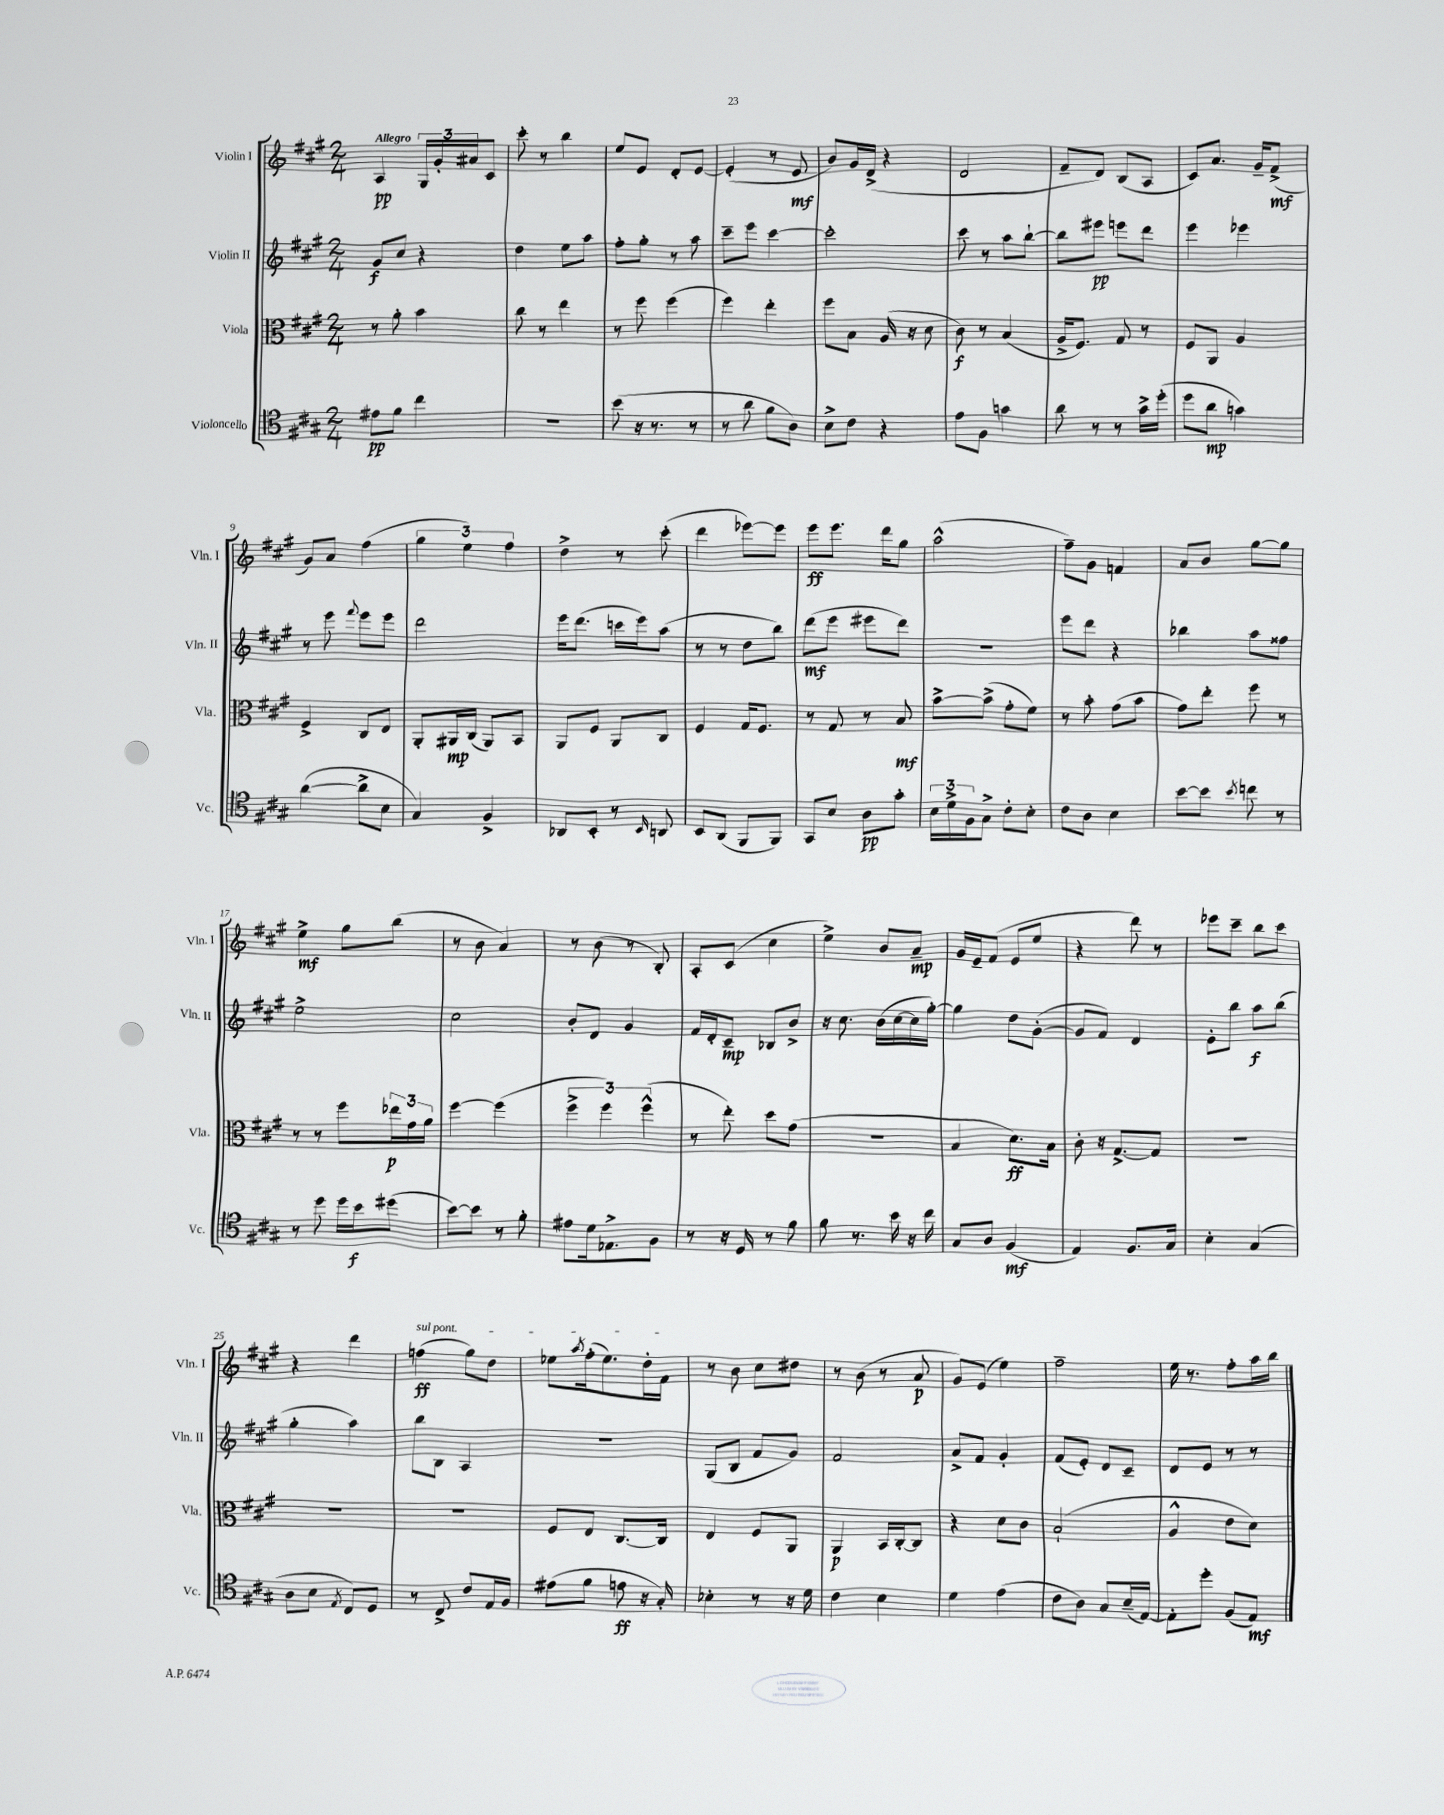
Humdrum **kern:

**kern	**dynam	**kern	**dynam	**kern	**dynam	**kern	**dynam
*part4	*part4	*part3	*part3	*part2	*part2	*part1	*part1
*staff4	*staff4	*staff3	*staff3	*staff2	*staff2	*staff1	*staff1
*I"Violoncello	*	*I"Viola	*	*I"Violin II	*	*I"Violin I	*
*I'Vc.	*	*I'Vla.	*	*I'Vln. II	*	*I'Vln. I	*
*clefC4	*	*clefC3	*	*clefG2	*	*clefG2	*
*k[f#c#g#]	*	*k[f#c#g#]	*	*k[f#c#g#]	*	*k[f#c#g#]	*
*M2/4	*	*M2/4	*	*M2/4	*	*M2/4	*
=1	=1	=1	=1	=1	=1	=1	=1
!	!	!	!	!	!	!LO:TX:a:B:t=Allegro	!
8e#X\L	pp	8r	.	8g#/L	f	4A/	pp
8f#\J	.	8a'\	.	8cc#/J	.	.	.
4cc#\	.	4b\	.	4r	.	24G#/LL	.
.	.	.	.	.	.	24g#'/	.
.	.	.	.	.	.	24a#X/J	.
.	.	.	.	.	.	8c#/J	.
=2	=2	=2	=2	=2	=2	=2	=2
2r	.	8cc#\	.	4dd\	.	8ccc#'\	.
.	.	8r	.	.	.	8r	.
.	.	4ee\	.	8ee\L	.	4bb\	.
.	.	.	.	8aa\J	.	.	.
=3	=3	=3	=3	=3	=3	=3	=3
(8b\	.	8r	.	8ff#'\L	.	8ee/L	.
16r	.	8ff#\	.	8gg#'\J	.	8e/J	.
8.r	.	.	.	.	.	.	.
.	.	(4ff#\	.	8r	.	8d'/L	.
8r	.	.	.	8aa\	.	[8e/J	.
=4	=4	=4	=4	=4	=4	=4	=4
8r	.	4ff#\)	.	8ccc#~\L	.	(4e'/]	.
8a\	.	.	.	8eee\J	.	.	.
8f#\L	.	4ee'\	.	[4ccc#\	.	8r	.
8A\J)	.	.	.	.	.	8e/	mf
=5	=5	=5	=5	=5	=5	=5	=5
8B^\L	.	8ff#\L	.	2ccc#'\]	.	8b/L)	.
8c#\J	.	8B\J	.	.	.	16g#/L	.
.	.	.	.	.	.	(16d^/JJ	.
4r	.	(16A/	.	.	.	4r	.
.	.	16r	.	.	.	.	.
.	.	8d\	.	.	.	.	.
=6	=6	=6	=6	=6	=6	=6	=6
8e\L	.	8c#\)	f	8ccc#\	.	2d/	.
8F#\J	.	8r	.	8r	.	.	.
4gn\	.	(4B/	.	8aa\L	.	.	.
.	.	.	.	[8bb`\J	.	.	.
=7	=7	=7	=7	=7	=7	=7	=7
8a\	.	16A^/KL	.	8bb\L]	.	8f#~/L	.
.	.	8.F#/J)	.	.	.	.	.
8r	.	.	.	8eee#X\J	pp	8d/J)	.
8r	.	8G#/	.	8eeen\L	.	(8B/L	.
16g#^\LL	.	8r	.	8ddd\J	.	8A/J	.
(16dd'\JJ	.	.	.	.	.	.	.
=8	=8	=8	=8	=8	=8	=8	=8
8dd\L	.	8F#/L	.	4eee\	.	8c#/L)	.
8a\J	mp	8AA/J	.	.	.	8.a/J	.
4gn\)	.	4A/	.	4eee-X\	.	.	.
.	.	.	.	.	.	16g#~/KL	.
.	.	.	.	.	.	(8f#^/J	mf
!!LO:LB:g=z
=9	=9	=9	=9	=9	=9	=9	=9
([4a\	.	4F#^/	.	8r	.	8g#/L)	.
.	.	.	.	8eee\	.	8a/J	.
.	.	.	.	8qqfff#/	.	.	.
8a^\L]	.	8C#/L	.	8eee\L	.	(4ff#\	.
8B\J	.	8E/J	.	8eee\J	.	.	.
=10	=10	=10	=10	=10	=10	=10	=10
4G#/)	.	8AA'/L	.	2ddd\	.	6gg#\	.
.	.	16AA#X/L	mp	.	.	.	.
.	.	.	.	.	.	6ee\)	.
.	.	(16C#/JJ	.	.	.	.	.
4F#^/	.	8AA#/L)	.	.	.	.	.
.	.	.	.	.	.	6ff#\	.
.	.	8BB/J	.	.	.	.	.
=11	=11	=11	=11	=11	=11	=11	=11
8AA-X/L	.	8AA/L	.	16eee\KL	.	4dd^\	.
.	.	.	.	(8.ddd\J	.	.	.
8BB'/J	.	8F#/J	.	.	.	.	.
8r	.	8AA/L	.	16cccn\LL	.	8r	.
.	.	.	.	16eee\J)	.	.	.
16qqBB/	.	.	.	.	.	.	.
8AAn/	.	8C#/J	.	(8aa\J	.	(8ccc#'\	.
=12	=12	=12	=12	=12	=12	=12	=12
8BB/L	.	4F#/	.	8r	.	4ddd\	.
(8AA/J	.	.	.	8r	.	.	.
8FF#/L	.	16G#/KL	.	8dd\L	.	[8eee-X\L)	.
.	.	8.F#/J	.	.	.	.	.
8FF#/J)	.	.	.	8bb\J)	.	8eee-\J]	.
=13	=13	=13	=13	=13	=13	=13	=13
8GG#/L	.	8r	.	(8ddd\L	mf	8eee\L	ff
8B/J	.	8G#/	.	8eee\J	.	8.eee\J	.
8A\L	pp	8r	.	8eee#X\L	.	.	.
.	.	.	.	.	.	16ddd\KL	.
8g#'\J	.	8B/	mf	8ddd\J)	.	8gg#\J	.
=14	=14	=14	=14	=14	=14	=14	=14
24B\LL	.	[8b^\L	.	2r	.	(2aa^^\	.
24d^\	.	.	.	.	.	.	.
24F#\J	.	.	.	.	.	.	.
8G#^\J	.	(8b^\J]	.	.	.	.	.
8c#'\L	.	8g#'\L	.	.	.	.	.
8B'\J	.	8f#\J)	.	.	.	.	.
=15	=15	=15	=15	=15	=15	=15	=15
8c#\L	.	8r	.	8eee\L	.	8ff#~\L)	.
8A\J	.	8b'\	.	8ddd\J	.	8g#\J	.
4B\	.	(8g#\L	.	4r	.	4fn/	.
.	.	8b\J	.	.	.	.	.
=16	=16	=16	=16	=16	=16	=16	=16
[8b\L	.	8g#\L)	.	4bb-X\	.	8a/L	.
8b\J]	.	8ee'\J	.	.	.	8b/J	.
8qb/	.	.	.	.	.	.	.
8ccn\	.	8ff#\	.	8aa\L	.	[8gg#\L	.
8r	.	8r	.	8ff##X\J	.	8gg#\J]	.
!!LO:LB:g=z
=17	=17	=17	=17	=17	=17	=17	=17
8r	.	8r	.	2ee^\	.	4ee^\	mf
8dd\	.	8r	.	.	.	.	.
16dd\LL	.	8ff#\L	.	.	.	8gg#\L	.
16b\J	f	.	.	.	.	.	.
(8dd#X\J	.	24ee-X\L	p	.	.	(8bb\J	.
.	.	24g#\	.	.	.	.	.
.	.	24a\JJ	.	.	.	.	.
=18	=18	=18	=18	=18	=18	=18	=18
[8b\L)	.	[4ff#\	.	2cc#\	.	8r	.
8b\J]	.	.	.	.	.	8b\	.
8r	.	(4ff#\]	.	.	.	4a/)	.
8f#'\	.	.	.	.	.	.	.
=19	=19	=19	=19	=19	=19	=19	=19
8e#X\L	.	6ff#^\	.	8b'/L	.	8r	.
16d\k	.	.	.	8d/J	.	(8b\	.
.	.	6ff#\)	.	.	.	.	.
8.E-X^\	.	.	.	.	.	.	.
.	.	.	.	4g#/	.	8r	.
.	.	(6ff#^^\	.	.	.	.	.
8F#\J	.	.	.	.	.	8B'/)	.
=20	=20	=20	=20	=20	=20	=20	=20
8r	.	8r	.	16f#/LL	.	8A'/L	.
.	.	.	.	16d'/J	.	.	.
16r	.	8ee'\)	.	8c#~/J	mp	(8c#/J	.
16D/	.	.	.	.	.	.	.
8r	.	8dd\L	.	8B-X/L	.	4cc#\	.
8f#\	.	(8g#\J	.	8b^/J	.	.	.
=21	=21	=21	=21	=21	=21	=21	=21
8f#\	.	2r	.	16r	.	4ee^\)	.
.	.	.	.	8.cc#\	.	.	.
8.r	.	.	.	.	.	.	.
.	.	.	.	(16b\LL	.	8b/L	.
16b\	.	.	.	[16cc#\	.	.	.
16r	.	.	.	16cc#\]	.	8a~/J	mp
16cc#\	.	.	.	[16gg#'\JJ)	.	.	.
=22	=22	=22	=22	=22	=22	=22	=22
8G#/L	.	4B/	.	4gg#\]	.	16g#/LL	.
.	.	.	.	.	.	16e~/J	.
8A/J	.	.	.	.	.	(8f#/J	.
(4F#/	mf	8.d\L)	ff	8dd\L	.	8e/L	.
.	.	.	.	([8g#'\J	.	8ee/J	.
.	.	16B\Jk	.	.	.	.	.
=23	=23	=23	=23	=23	=23	=23	=23
4E/)	.	8c#'\	.	8g#/L]	.	4r	.
.	.	16r	.	8f#/J)	.	.	.
.	.	[8.G#^/L	.	.	.	.	.
8.F#/L	.	.	.	4d/	.	8ddd\)	.
.	.	8G#/J]	.	.	.	8r	.
16G#/Jk	.	.	.	.	.	.	.
=24	=24	=24	=24	=24	=24	=24	=24
4B'\	.	2r	.	8e'\L	.	8eee-X\L	.
.	.	.	.	8bb\J	.	8ccc#~\J	.
(4G#/	.	.	.	8aa\L	f	8bb\L	.
.	.	.	.	(8bb\J	.	8ccc#\J	.
!!LO:LB:g=z
=25	=25	=25	=25	=25	=25	=25	=25
8A\L	.	2r	.	4gg#'\	.	4r	.
8B\J	.	.	.	.	.	.	.
8qE/	.	.	.	.	.	.	.
8C#/L)	.	.	.	4aa\)	.	4ddd\	.
8D/J	.	.	.	.	.	.	.
=26	=26	=26	=26	=26	=26	=26	=26
!	!	!	!	!	!	!LO:TX:a:i:t=sul pont.	!
8r	.	2r	.	8bb\L	.	(4ffn\	ff
8C#^/	.	.	.	8B\J	.	.	.
8c#/L	.	.	.	4A/	.	8gg#\L)	.
16E/L	.	.	.	.	.	8dd\J	.
16F#/JJ	.	.	.	.	.	.	.
=27	=27	=27	=27	=27	=27	=27	=27
(8e#X\L	.	8F#/L	.	2r	.	8ee-X\L	.
.	.	.	.	.	.	8qaa/	.
8f#\J	.	8E/J	.	.	.	(16ff#'\k	.
.	.	.	.	.	.	8.ee-\)	.
8en\	ff	[8.C#/L	.	.	.	.	.
16r	.	.	.	.	.	16dd'\L	.
16G#'/)	.	16C#/Jk]	.	.	.	16f#\JJ	.
=28	=28	=28	=28	=28	=28	=28	=28
4B-X'\	.	4E/	.	(8G#/L	.	8r	.
.	.	.	.	8B/J	.	8b\	.
8r	.	8F#/L	.	8f#/L	.	8cc#\L	.
16r	.	8AA/J	.	8g#/J)	.	8dd#X\J	.
16d\	.	.	.	.	.	.	.
=29	=29	=29	=29	=29	=29	=29	=29
4c#\	.	4AA/	p	2f#/	.	8r	.
.	.	.	.	.	.	(8b\	.
4B\	.	16BB/LL	.	.	.	8r	.
.	.	[16C#'/J	.	.	.	.	.
.	.	8C#/J]	.	.	.	8a/	p
=30	=30	=30	=30	=30	=30	=30	=30
4d\	.	4r	.	8a^/L	.	8g#/L)	.
.	.	.	.	8f#/J	.	(8e/J	.
(4e\	.	8d\L	.	4g#'/	.	4ee\)	.
.	.	8c#\J	.	.	.	.	.
=31	=31	=31	=31	=31	=31	=31	=31
8c#\L	.	(2B`/	.	(8f#/L	.	2ff#~\	.
8A\J)	.	.	.	8e'/J)	.	.	.
8G#/L	.	.	.	8d/L	.	.	.
(16B~/L	.	.	.	8c#~/J	.	.	.
[16E/JJ)	.	.	.	.	.	.	.
=32	=32	=32	=32	=32	=32	=32	=32
8E'\L]	.	4A^^/	.	8d/L	.	16ee\	.
.	.	.	.	.	.	8.r	.
8dd'\J	.	.	.	8e/J	.	.	.
(8F#/L	.	8e\L	.	8r	.	8ff#'\L	.
8E/J)	mf	8d\J)	.	8r	.	16aa\L	.
.	.	.	.	.	.	16bb\JJ	.
==	==	==	==	==	==	==	==
*-	*-	*-	*-	*-	*-	*-	*-
